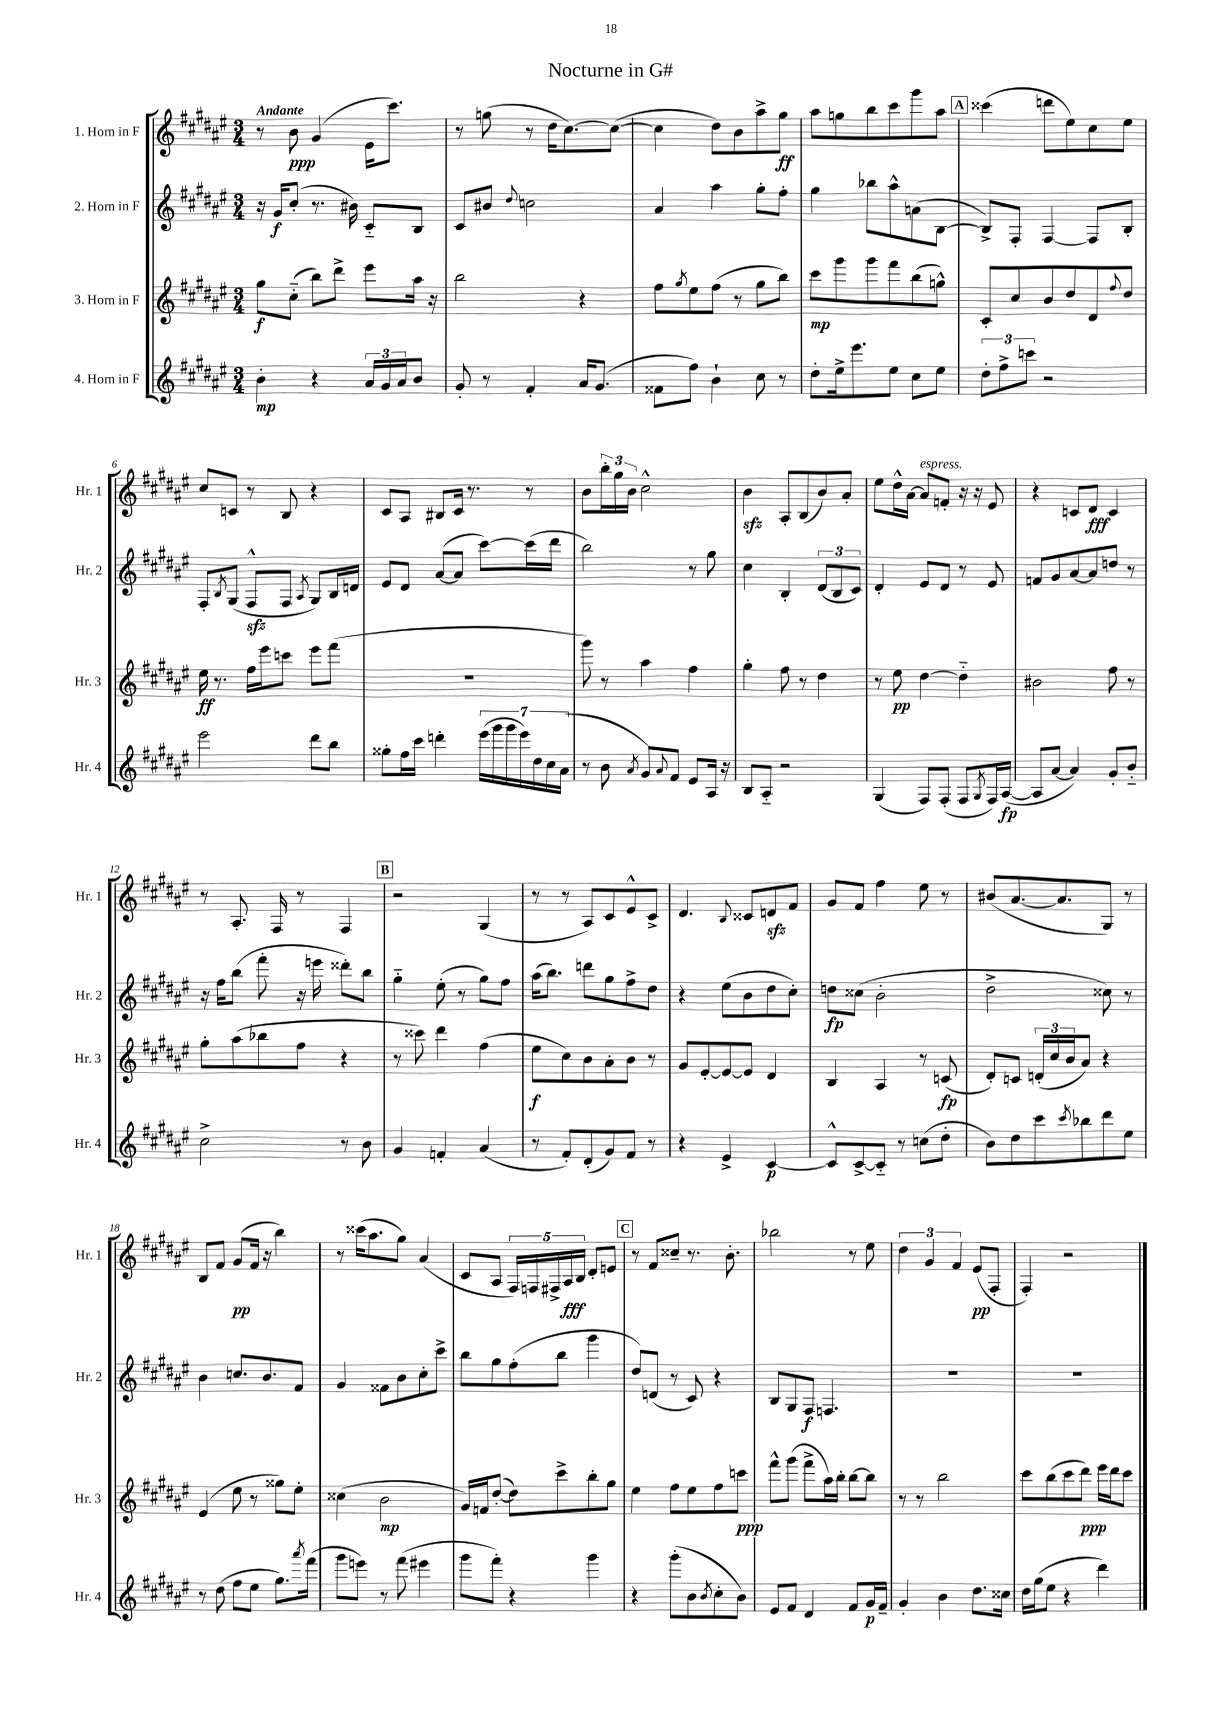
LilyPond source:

\header { title = "Nocturne in G#" }
<<
\new StaffGroup <<
\new Staff = "s0" \with { instrumentName = "1. Horn in F" shortInstrumentName = "Hr. 1" } {
    \clef treble \key fis \major \numericTimeSignature \time 3/4 \tempo "Andante"
    r8 b'8\ppp gis'4( eis'16 cis'''8.) |
    r8 g''8( r8 dis''16 cis''8.~) cis''8~( |
    cis''4 dis''8) b'8 ais''8-> gis''8\ff |
    ais''8 g''8 b''8 cis'''8 gis'''8 ais''8 |
    \mark \markup { \box "A" } cisis'''4( d'''8 eis''8) cis''8 eis''8 |
    cis''8 c'8 r8 b8 r4 |
    cis'8 ais8 bis8 cis'16 r8. r8 |
    b'8 \tuplet 3/2 { b''16-. gis''16 b'16 } cis''2-^ |
    b'4\sfz ais8-. b8( b'8) ais'8-. |
    eis''8 dis''16-^ ais'16~ ais'8^\markup { \italic "espress." } f'8-. r16 r16 eis'8 |
    r4 c'8 dis'8\fff c'4 |
    r8 ais8.-. fis16 r8 fis4 |
    \mark \markup { \box "B" } r2 gis4( |
    r8 r8 ais8) cis'8 eis'8-^ cis'8-> |
    dis'4. \appoggiatura { b8 } cisis'8 d'8\sfz fis'8 |
    gis'8 fis'8 fis''4 eis''8 r8 |
    bis'8( ais'8.~ ais'8. gis8) r8 |
    b8 fis'8 gis'8\pp( fis'16 r16 b''4) |
    r8 cisis'''16( ais''8. gis''8) ais'4( |
    cis'8 ais8 \tuplet 5/4 { fis16) f16 fis16-> ais16\fff b16 } dis'8-. e'8 |
    \mark \markup { \box "C" } r8 fis'8 cisis''8-- r8. b'8.-. |
    bes''2 r8 eis''8 |
    \tuplet 3/2 { dis''4 gis'4 fis'4 } eis'8\pp( fis8-. |
    fis4-.) r2 \bar "|." |
}
\new Staff = "s1" \with { instrumentName = "2. Horn in F" shortInstrumentName = "Hr. 2" } {
    \clef treble \key fis \major \numericTimeSignature \time 3/4
    r16 gis'16\f cis''8-.( r8. bis'16) cis'8-_ b8 |
    cis'8 bis'8 \appoggiatura { dis''8 } c''2 |
    ais'4 ais''4 gis''8-. fis''8-. |
    gis''4 bes''8 ais''8-^ a'8( b8~ |
    \mark \markup { \box "A" } b8->) fis8-. fis4~ fis8 b8-. |
    fis8-. \acciaccatura { b8 } gis8( fis8-^\sfz fis8 \acciaccatura { ais8 } gis8) b16 d'16 |
    eis'8 dis'8 ais'8~( ais'8 cis'''8~) cis'''16( dis'''16 |
    b''2) r8 gis''8 |
    cis''4 b4-. \tuplet 3/2 { dis'8( b8 cis'8) } |
    dis'4-. eis'8 dis'8 r8 eis'8 |
    f'8 gis'8 ais'8~ ais'8 d''8 r8 |
    r16 fis''16 b''8( fis'''8-. r16 e'''16 disis'''8-.) b''8 |
    \mark \markup { \box "B" } gis''4-_ eis''8-.( r8 gis''8) fis''8 |
    ais''16( b''8.) d'''8 gis''8 fis''8-> dis''8 |
    r4 eis''8( b'8 dis''8 cis''8-.) |
    d''8\fp cisis''8( b'2-. |
    dis''2-> cisis''8) r8 |
    b'4 c''8. b'8. fis'8 |
    gis'4 fisis'8 b'8 cis''8-. cis'''8-> |
    b''8 gis''8 fis''8-.( b''8 gis'''4 |
    \mark \markup { \box "C" } dis''8) d'8( r8 cis'8) r4 |
    b8 gis8 fis8\f f4. |
    R2. |
    R2. \bar "|." |
}
\new Staff = "s2" \with { instrumentName = "3. Horn in F" shortInstrumentName = "Hr. 3" } {
    \clef treble \key fis \major \numericTimeSignature \time 3/4
    gis''8\f cis''8-_( b''8) dis'''8-> eis'''8 ais''16 r16 |
    b''2 r4 |
    fis''8 \acciaccatura { gis''8 } eis''8 fis''8( r8 gis''8 b''8) |
    cis'''8\mp gis'''8 gis'''8 fis'''8 b''8( g''8-^) |
    \mark \markup { \box "A" } cis'8-. cis''8 b'8 dis''8 dis'8 \appoggiatura { fis''8 } dis''8 |
    eis''16\ff r8. fis''16 eis'''16 c'''8 eis'''8 fis'''8( |
    R2. |
    gis'''8) r8 ais''4 fis''4 |
    gis''4-. fis''8 r8 dis''4 |
    r8 eis''8\pp dis''4~ dis''4-_ |
    bis'2 fis''8 r8 |
    gis''8-. ais''8( bes''8 fis''8 r4 |
    \mark \markup { \box "B" } r8 cisis'''8) dis'''4 fis''4( |
    eis''8\f cis''8) b'8 ais'8-. b'8 r8 |
    gis'8 eis'8~-. eis'8~ eis'8 dis'4 |
    b4 ais4 r8 c'8\fp( |
    dis'8-.) c'8 \tuplet 3/2 { d'16-.( cis''16 b'16 } ais'8) r4 |
    eis'4( eis''8 r8 gisis''8) eis''8-. |
    cisis''4( b'2\mp |
    gis'16) f'16 dis''8~-.( dis''8) cis'''8-> b''8-. gis''8 |
    \mark \markup { \box "C" } eis''4 fis''8 eis''8 fis''8 c'''8\ppp |
    fis'''8-^ gis'''8( fis'''8-> ais''16) b''16-. b''8~ b''8 |
    r8 r8 b''2 |
    cis'''8 b''8( cis'''8 dis'''8\ppp) eis'''16 dis'''16 cis'''8 \bar "|." |
}
\new Staff = "s3" \with { instrumentName = "4. Horn in F" shortInstrumentName = "Hr. 4" } {
    \clef treble \key fis \major \numericTimeSignature \time 3/4
    b'4-.\mp r4 \tuplet 3/2 { ais'16 gis'16 ais'16 } b'8 |
    gis'8-. r8 fis'4-. ais'16 gis'8.( |
    fisis'8 fis''8) b'4-! cis''8 r8 |
    dis''8-. eis''16-> eis'''8. eis''8 cis''8 eis''8 |
    \mark \markup { \box "A" } \tuplet 3/2 { dis''8-. fis''8-> c'''8 } r2 |
    eis'''2 dis'''8 b''8 |
    gisis''8-. fis''16 cis'''16 d'''4-. \tuplet 7/4 { eis'''16( gis'''16 gis'''16 eis'''16) dis''16 cis''16 ais'16( } |
    r8 b'8 \acciaccatura { ais'8 } gis'8) \appoggiatura { ais'8 } fis'8 eis'8 ais16 r16 |
    b8 ais8-_ r2 |
    gis4( fis8) fis8-.( fis8 \acciaccatura { gis8 } fis16) ais16~\fp( |
    ais8 ais'8~ ais'4) gis'8-. b'8-_ |
    cis''2-> r8 b'8 |
    \mark \markup { \box "B" } gis'4 f'4-. ais'4( |
    r8 fis'8-.) dis'8-.( gis'8) fis'8 r8 |
    r4 eis'4-> cis'4~\p |
    cis'8-^ cis'8~-> cis'8-_ r8 c''8( dis''8-. |
    b'8) dis''8 cis'''8 \acciaccatura { cis'''8 } bes''8 dis'''8 eis''8 |
    r8 dis''8( fis''8 eis''8 gis''8.) \acciaccatura { ais'''8 } fis'''16( |
    gis'''8 e'''8) r8 fis'''8( eis'''4 |
    gis'''8 fis'''8-.) r4 gis'''4 |
    \mark \markup { \box "C" } r4 gis'''8-.( b'8 \acciaccatura { b'8 } cis''8-. b'8) |
    eis'8 fis'8 dis'4 fis'8 gis'16\p fis'16-- |
    gis'4-. b'4 dis''8. cisis''16 |
    dis''16 gis''16( eis''8 r4 dis'''4) \bar "|." |
}
>>
>>
